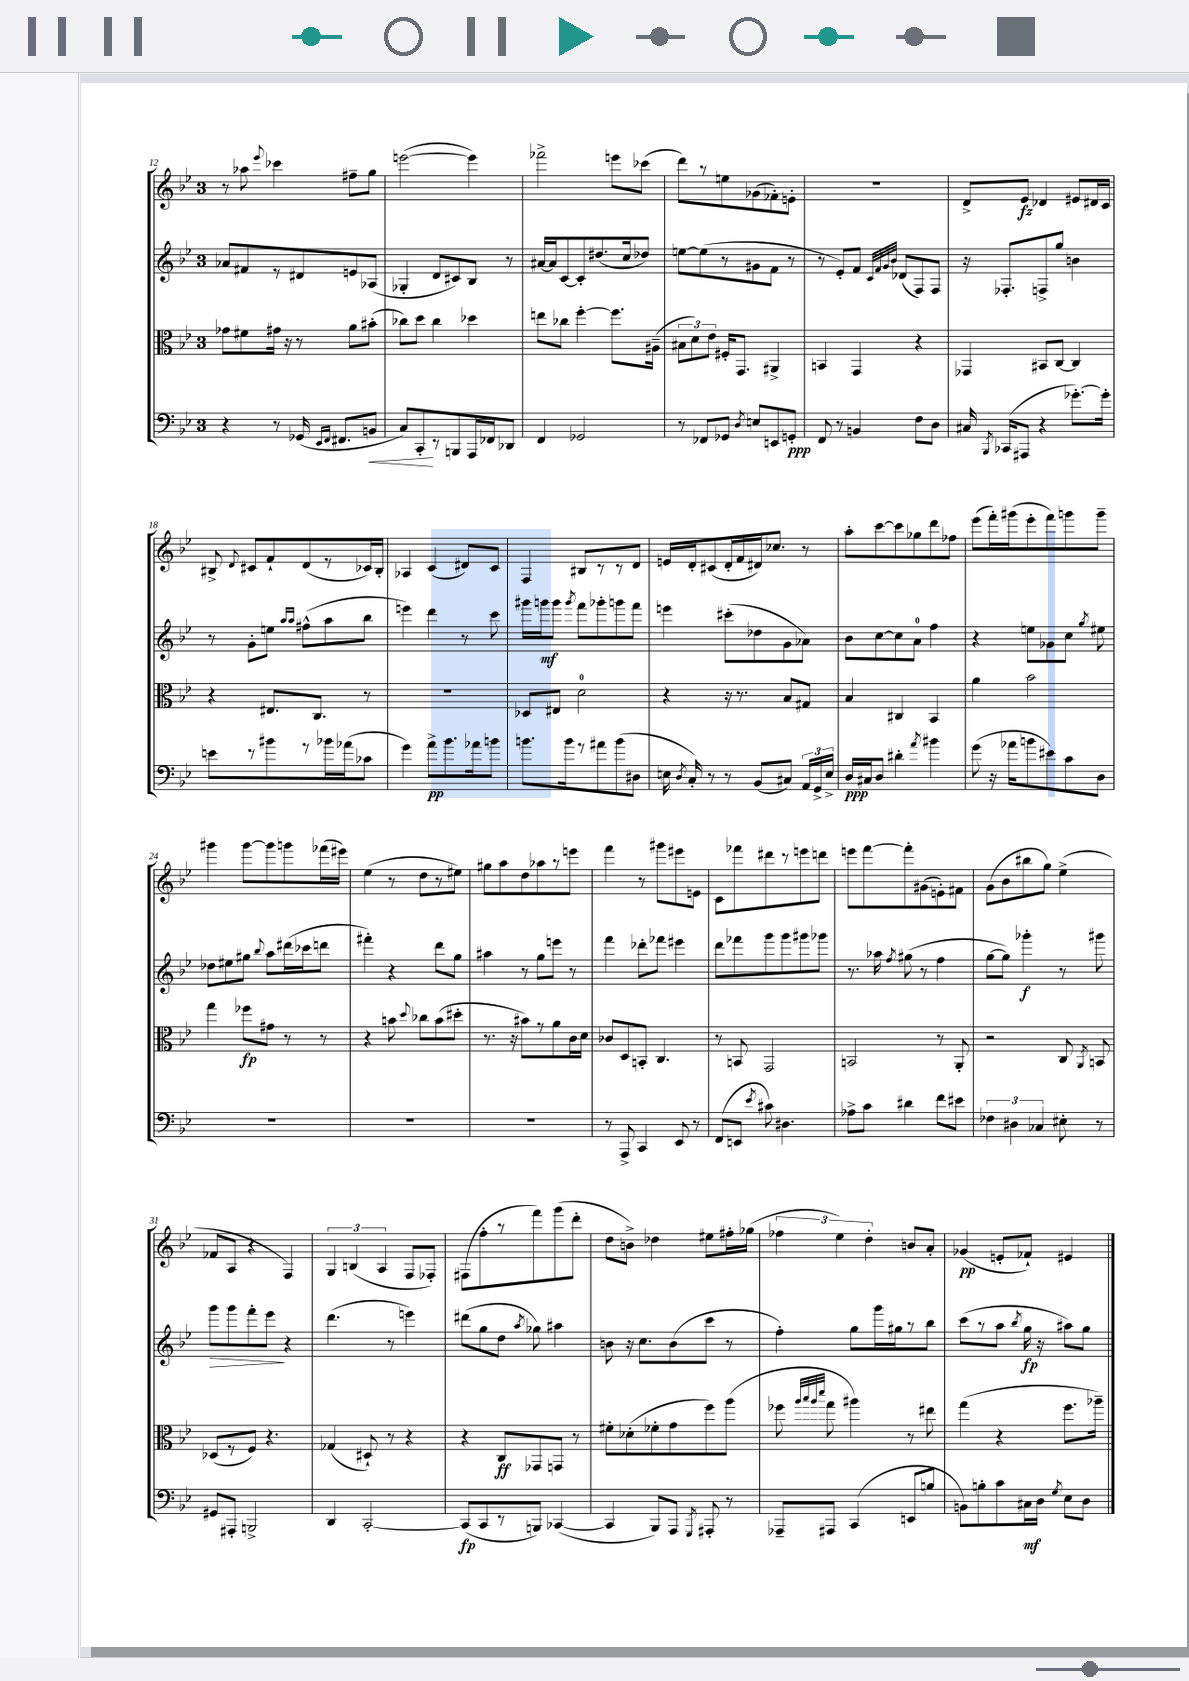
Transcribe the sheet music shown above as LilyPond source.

<<
\new StaffGroup <<
\new Staff = "s0" {
    \clef treble \key bes \major \once \override Staff.TimeSignature.style = #'single-digit \time 3/4
    \autoBeamOff r8 aes''8 \appoggiatura { ees'''8 } ces'''4 fis''8[-- g''8] |
    e'''2~( e'''4) |
    fes'''2-> e'''8[ ces'''8]( |
    d'''8[) r8 e''8 ges'8( fes'8-.) e'8]-. |
    R2. |
    d'8[-> ees'8]\fz des'4 eis'8[ dis'16 c'16] |
    bis8-> \appoggiatura { d'8 } cis'8[ f'8-! d'8( r8 ces'16) bis16]-. |
    aes4 c'4( dis'8[) c'8] |
    f4 bis8[ r8 r8 d'8] |
    e'16[ d'16-. cis'8( d'16-. f'16 dis'16) ces''8.] r8 |
    a''8[-. c'''8~ c'''8 ges''8 d'''8 fes''8] |
    ees'''8[( f'''16-.) gis'''16( ees'''8-. f'''8) g'''8 g'''8]-- |
    gis'''4 gis'''8[~ gis'''8 g'''8 fes'''16( eis'''16]) |
    ees''4( r8 d''8[ r8 eis''8]) |
    gis''8[ a''8 d''8 aes''8 r8 e'''8] |
    f'''4 r8 gis'''8[ eis'''8 e'8] |
    c'8[ fes'''8 dis'''8 r8 e'''8 d'''8] |
    e'''8[ f'''8~ f'''8-. gis'8( e'8-.) fis'8] |
    g'8[( bes'8 bis''8 g''8]) ees''4->( |
    fes'8[ a8] r4 f4) |
    \tuplet 3/2 { g4 b4( a4 } f8[ fes8]-.) |
    fis8[( f''8-. r8 f'''8) g'''8( d'''8]-. |
    d''8[ b'8]->) des''4 eis''8[ fis''16-. ges''16]( |
    \tuplet 3/2 { fes''4 ees''4) d''4-. } b'8[ a'8]-. |
    ges'4\pp( e'8[-. fes'8]-!) eis'4 \bar "|." |
}
\new Staff = "s1" {
    \clef treble \key bes \major \once \override Staff.TimeSignature.style = #'single-digit \time 3/4
    \autoBeamOff aes'8[ fis'8 r8 dis'8 e'8 aes8]( |
    ges4-. d'8[ cis'8) bes8] r8 |
    ais'16[~ ais'16 c'8~ c'8-. dis''8.( c''16 des''8]) |
    e''8[~ e''8( r8 gis'8 f'8] r8 |
    r8 ees'8[-.) f'8] \grace { c'32[ f'32 g'32 bes'32] } des'8[( f8) f8] |
    r16 fes8.[-. f8-> g''8] b'4 |
    r8 g'8[-. e''8] \grace { a''16[ a''16] } fis''8[-^( a''8 bes''8] |
    e'''4) d'''4 r8 c'''8 |
    gis'''16[ g'''16\mf g'''8] \acciaccatura { g'''8 } f'''8[ ges'''8-. g'''8 f'''8] |
    e'''4 cis'''8[-.( des''8 g'8 aes'8]) |
    bes'8[ c''8~ c''8 a'8]-0 f''4 |
    r4 e''8[ ges'8 c''8] \acciaccatura { g''8 } eis''8 |
    des''8[ eis''8 gis''8] \appoggiatura { bes''8 } a''8[ dis'''16( ces'''16 d'''8] |
    fis'''4-.) r4 d'''8[ g''8] |
    ais''4 r8 g''8[ e'''8] r8 |
    f'''4 des'''8[-. fes'''8] eis'''4 |
    d'''8[ fes'''8 g'''8 g'''8 gis'''8 ges'''8] |
    r8. aes''16 \acciaccatura { f''8 } gis''8( r8 f''4 |
    g''8[~ g''8]) ges'''4-.\f r8 gis'''8 |
    g'''8[\> g'''8 f'''8-. ees'''8]\! r4 |
    d'''4.( r8 e'''4) |
    dis'''8[( g''8 d''8] \acciaccatura { a''8 } ges''8) ais''4 |
    b'8 r16 c''8.[ b'8( c'''8] r8 |
    f''4-.) g''8[ g'''16 gis''16 r8 bes''8] |
    c'''8[( r8 a''8] \acciaccatura { bes''8 } g''16\fp r16 ais''8[) g''8] \bar "|." |
}
\new Staff = "s2" {
    \clef alto \key bes \major \once \override Staff.TimeSignature.style = #'single-digit \time 3/4
    \autoBeamOff ges'8[ fis'8 gis'16] r16 r8 a'8[ bis'8]-.( |
    ces''8[) d''8] ces''4 des''4 |
    e''8[ ces''8] f''4~-. f''8.[ ais16]--( |
    \tuplet 3/2 { bis8[ d'8) ees'8] } fis16[-. g,8.] ais,4-> |
    b,4 g,4 r4 |
    ges,4 bis,8[ c8]~ c4 |
    r4 eis8.[ c8.] r8 |
    R2. |
    des8[ eis8] d'2-0 |
    r4 r16 r8. bes8[ gis8] |
    bes4 cis4 bes,4 |
    a'4 bes'2 |
    g''4 fes''8[\fp gis'8] r8 r8 |
    r4 b'8 \appoggiatura { d''8 } ces''8[ b'8( dis''8]-. |
    r8. r16 bis'8[) r8 a'8 c'16 d'16] |
    ces'8[ d8 b,8]-. c4. |
    r8 b,8 g,2 |
    b,2 r8 a,8-. |
    r2 c8 \acciaccatura { a,8 } b,8 |
    des8[( r8 f8]) r4. |
    ges4( dis8-!) r8 r4 |
    r4 c8[\ff ges,8 g,8] r8 |
    fis'8[-. des'8-.( fes'8-. g'8 f''8) a''8]( |
    fes''8 \grace { a''32[ bes''32 a''32 d'''32] } g''8 ais''4) r8 eis''8 |
    g''4( r4 f''8.[ aes''16]--) \bar "|." |
}
\new Staff = "s3" {
    \clef bass \key bes \major \once \override Staff.TimeSignature.style = #'single-digit \time 3/4
    \autoBeamOff r4 r8 ges,16( \grace { ees,16[ f,16] } fis,8.[ b,8]\< |
    c8[) c,8-.\! r8 b,,8 a,,16 fes,16 des,8] |
    f,4 ges,2 |
    r8 fes,8[ ges,8] \acciaccatura { d8 } e8[ e,8 g,8]-.\ppp |
    f,8 r8 b,4 f8[ d8] |
    cis16 \acciaccatura { bes,,8 } ces,16[( ais,,8] r4 ges'8.[~-.) ges'16]-. |
    e'8[ r8 bis'8 r8 bes'16 aes'16( ces'8] |
    g'4) a'8[->\pp bes'8. aes'16 b'8] |
    b'8.[ b'16 r8 ais'8 b'8( dis8] |
    e16 \acciaccatura { d8 } c16-.) r8 r8 bes,8[( cis8]) \tuplet 3/2 { a,16[ g,16-> e16]-> } |
    d16[\ppp cis16 d8] dis'4-. \acciaccatura { a'8 } bis'4 |
    g'8( r16 aes'16[ b'8 eis'8) c'8 d8] |
    R2. |
    R2. |
    R2. |
    r8 a,,8-> c,4 ees,8 r8 |
    f,8[( e,8] \acciaccatura { ees'8 } cis'8) dis4. |
    aes8[-> c'8] dis'4 f'8[ eis'8] |
    \tuplet 3/2 { fes4 dis4 ces4 } eis8-. r8 |
    gis,8[ ais,,8]-. b,,2-> |
    d,4 c,2~-. |
    c,8[\fp( c,8 r8 b,,8]) ces,4~( |
    ces,4 bes,,8[) a,,8] \acciaccatura { g,,8 } ais,,8-. r8 |
    aes,,8[-- ais,,8] c,4( e,8[ b8] |
    b,8[) b8-. c'8 cis16\mf d16] \acciaccatura { g8 } ees8[ d8] \bar "|." |
}
>>
>>
\layout { \context { \Score currentBarNumber = #12 } }
